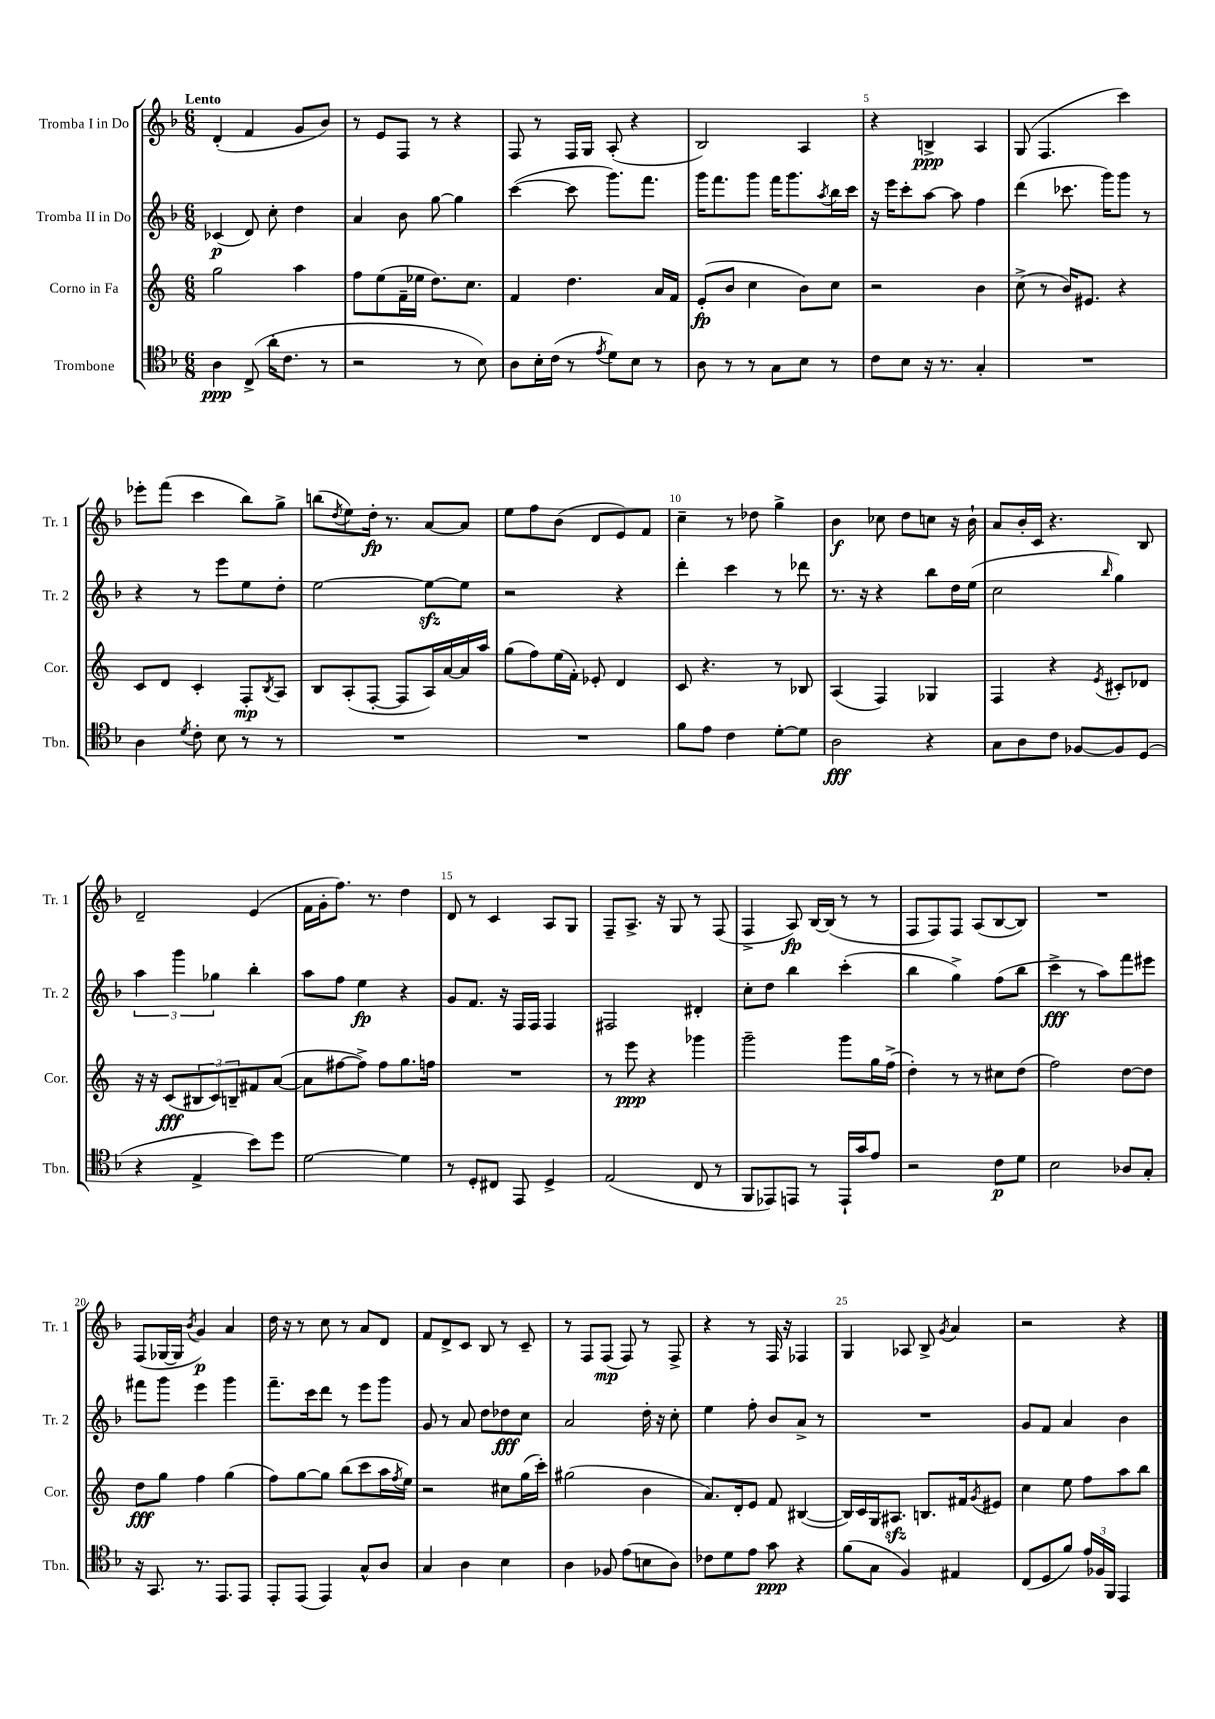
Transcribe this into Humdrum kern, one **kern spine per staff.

**kern	**dynam	**kern	**dynam	**kern	**dynam	**kern	**dynam
*part4	*part4	*part3	*part3	*part2	*part2	*part1	*part1
*staff4	*staff4	*staff3	*staff3	*staff2	*staff2	*staff1	*staff1
*I"Trombone	*	*I"Corno in Fa	*	*I"Tromba II in Do	*	*I"Tromba I in Do	*
*I'Tbn.	*	*I'Cor.	*	*I'Tr. 2	*	*I'Tr. 1	*
*clefC4	*	*clefG2	*	*clefG2	*	*clefG2	*
*k[b-]	*	*k[]	*	*k[b-]	*	*k[b-]	*
*M6/8	*	*M6/8	*	*M6/8	*	*M6/8	*
=1	=1	=1	=1	=1	=1	=1	=1
!	!	!	!	!	!	!LO:TX:a:B:t=Lento	!
4A\	ppp	2gg\	.	(4c-X/	p	(4d'/	.
(8C^/	.	.	.	8d/)	.	4f/	.
16a'\KL	.	.	.	8cc'\	.	.	.
8.c\J	.	.	.	.	.	.	.
.	.	4aa\	.	4dd\	.	8g/L	.
8r	.	.	.	.	.	8b-/J)	.
=2	=2	=2	=2	=2	=2	=2	=2
2r	.	8ff\L	.	4a/	.	8r	.
.	.	(8ee\	.	.	.	8e/L	.
.	.	16f~\L	.	8b-\	.	8F/J	.
.	.	16ee-X\JJ	.	.	.	.	.
.	.	8.dd\L)	.	[8gg\	.	8r	.
8r	.	.	.	4gg\]	.	4r	.
.	.	8.cc\J	.	.	.	.	.
8B-\)	.	.	.	.	.	.	.
=3	=3	=3	=3	=3	=3	=3	=3
8A\L	.	4f/	.	([4ccc\	.	8F/	.
16B-'\L	.	.	.	.	.	8r	.
(16c\JJ	.	.	.	.	.	.	.
8r	.	4.dd\	.	8ccc\]	.	16F/LL	.
.	.	.	.	.	.	16G/JJ	.
8qe/	.	.	.	.	.	.	.
8d\L)	.	.	.	8.ggg\L)	.	(8A'/	.
8B-\J	.	.	.	.	.	4r	.
.	.	.	.	8.fff\J	.	.	.
8r	.	16a/LL	.	.	.	.	.
.	.	16f/JJ	.	.	.	.	.
=4	=4	=4	=4	=4	=4	=4	=4
8A\	.	(8e'/L	fp	16ggg\KL	.	2B-/)	.
.	.	.	.	8.fff\	.	.	.
8r	.	8b/J	.	.	.	.	.
8r	.	4cc\	.	8ggg\J	.	.	.
8G\L	.	.	.	16fff\KL	.	.	.
.	.	.	.	8.ggg\	.	.	.
8B-\J	.	8b\L)	.	.	.	4A/	.
.	.	.	.	8qaa/	.	.	.
8r	.	8cc\J	.	16bb-\L	.	.	.
.	.	.	.	16ccc\JJ	.	.	.
=5	=5	=5	=5	=5	=5	=5	=5
8c\L	.	2r	.	16r	.	4r	.
.	.	.	.	16eee\KL	.	.	.
8B-\J	.	.	.	8ccc'\	.	.	.
16r	.	.	.	[8aa\J	.	4Bn^/	ppp
8.r	.	.	.	.	.	.	.
.	.	.	.	8aa\]	.	.	.
4G'/	.	4b\	.	4ff\	.	4A/	.
=6	=6	=6	=6	=6	=6	=6	=6
2.r	.	(8cc^\	.	(4ddd\	.	(8G/	.
.	.	8r	.	.	.	4.F/	.
.	.	16b/KL)	.	8.ccc-X\	.	.	.
.	.	8.e#X/J	.	.	.	.	.
.	.	.	.	16ggg\KL)	.	.	.
.	.	4r	.	8ggg\J	.	4ccc\)	.
.	.	.	.	8r	.	.	.
!!LO:LB:g=z
=7	=7	=7	=7	=7	=7	=7	=7
4A\	.	8c/L	.	4r	.	8eee-X'\L	.
.	.	8d/J	.	.	.	(8fff\J	.
8qd/	.	.	.	.	.	.	.
8c'\	.	4c'/	.	8r	.	4ccc\	.
8B-\	.	.	.	8eee\L	.	.	.
8r	.	8F'/L	mp	8ee\	.	8bb-\L)	.
.	.	8qB/	.	.	.	.	.
8r	.	8A/J	.	8dd'\J	.	8gg^\J	.
=8	=8	=8	=8	=8	=8	=8	=8
2.r	.	8B/L	.	[2ee\	.	(8bbn\L	.
.	.	.	.	.	.	8qdd/	.
.	.	(8A'/	.	.	.	8ee\)	.
.	.	[8F'/J	.	.	.	16dd'\Jk	fp
.	.	.	.	.	.	8.r	.
.	.	8F/L]	.	.	.	.	.
.	.	16A/L)	.	8eezz\L_	.	[8a/L	.
.	.	[16a/	.	.	.	.	.
.	.	16a/]	.	8ee\J]	.	8a/J]	.
.	.	16aa/JJ	.	.	.	.	.
=9	=9	=9	=9	=9	=9	=9	=9
2.r	.	(8gg\L	.	2r	.	8ee\L	.
.	.	8ff\)	.	.	.	8ff\	.
.	.	(16ee\L	.	.	.	(8b-\J	.
.	.	16f'\JJ)	.	.	.	.	.
.	.	8e-X'/	.	.	.	8d/L	.
.	.	4d/	.	4r	.	8e/)	.
.	.	.	.	.	.	8f/J	.
=10	=10	=10	=10	=10	=10	=10	=10
8f\L	.	8c/	.	4ddd'\	.	4cc~\	.
8e\J	.	4.r	.	.	.	.	.
4c\	.	.	.	4ccc\	.	8r	.
.	.	.	.	.	.	8dd-X\	.
[8d'\L	.	8r	.	8r	.	4gg^\	.
8d\J]	.	8B-X/	.	8ddd-X\	.	.	.
=11	=11	=11	=11	=11	=11	=11	=11
2A\	fff	(4A/	.	8.r	.	4b-\	f
.	.	.	.	16r	.	.	.
.	.	4F/)	.	4r	.	8cc-X\	.
.	.	.	.	.	.	8dd\L	.
4r	.	4G-X/	.	8bb-\L	.	8ccn\J	.
.	.	.	.	16dd\L	.	16r	.
.	.	.	.	(16ee\JJ	.	16b-`\	.
=12	=12	=12	=12	=12	=12	=12	=12
8G\L	.	4F/	.	2cc\	.	8a/L	.
8A\	.	.	.	.	.	16b-'/L	.
.	.	.	.	.	.	16c/JJ	.
8c\J	.	4r	.	.	.	4.r	.
[8F-X/L	.	.	.	.	.	.	.
.	.	8qe/	.	16qqbb-/	.	.	.
8F-/]	.	8c#X'/L	.	4gg\)	.	.	.
(8D/J	.	8d-X/J	.	.	.	8B-/	.
!!LO:LB:g=z
=13	=13	=13	=13	=13	=13	=13	=13
4r	.	16r	.	6aa\	.	2d~/	.
.	.	16r	.	.	.	.	.
.	.	(8c/L	fff	.	.	.	.
.	.	.	.	6ggg\	.	.	.
4E^/	.	12B#X/	.	.	.	.	.
.	.	12c/)	.	6gg-X\	.	.	.
.	.	12Bn~/	.	.	.	.	.
8b-\L)	.	8f#X/	.	4bb-'\	.	(4e/	.
8dd\J	.	([8a/J	.	.	.	.	.
=14	=14	=14	=14	=14	=14	=14	=14
[2d\	.	8a\L]	.	8aa\L	.	16f\LL	.
.	.	.	.	.	.	16g'\J	.
.	.	[8ff#X\	.	8ff\J	.	8.ff\J)	.
.	.	8ff#^\J])	.	4ee\	fp	.	.
.	.	.	.	.	.	8.r	.
.	.	8ff#\L	.	.	.	.	.
4d\]	.	8.gg\	.	4r	.	4dd\	.
.	.	16ffn\Jk	.	.	.	.	.
=15	=15	=15	=15	=15	=15	=15	=15
8r	.	2.r	.	8g/L	.	8d/	.
8D'/L	.	.	.	8.f/J	.	8r	.
8C#X/J	.	.	.	.	.	4c/	.
.	.	.	.	16r	.	.	.
8EE/	.	.	.	16F/LL	.	.	.
.	.	.	.	16F/JJ	.	.	.
4D^/	.	.	.	4F/	.	8A/L	.
.	.	.	.	.	.	8G/J	.
=16	=16	=16	=16	=16	=16	=16	=16
(2E/	.	8r	.	2F#X/	.	8F~/L	.
.	.	8eee\	ppp	.	.	8.A^/J	.
.	.	4r	.	.	.	.	.
.	.	.	.	.	.	16r	.
.	.	.	.	.	.	8G/	.
8C/	.	4ggg-X\	.	4d#X'/	.	8r	.
8r	.	.	.	.	.	(8F/	.
=17	=17	=17	=17	=17	=17	=17	=17
8FF/L	.	2ggg~\	.	8cc'\L	.	4F^/	.
8EE-X/)	.	.	.	8dd\J	.	.	.
8EEn/J	.	.	.	4bb-\	.	8A/)	fp
8r	.	.	.	.	.	[16B-/LL	.
.	.	.	.	.	.	(16B-/JJ]	.
16EE`/LL	.	8ggg\L	.	(4ccc'\	.	8r	.
16g/J	.	.	.	.	.	.	.
8e/J	.	16gg\L	.	.	.	8r	.
.	.	(16ff^\JJ	.	.	.	.	.
=18	=18	=18	=18	=18	=18	=18	=18
2r	.	4dd'\)	.	4bb-\	.	8F/L	.
.	.	.	.	.	.	8F/)	.
.	.	8r	.	4gg^\)	.	8F/J	.
.	.	8r	.	.	.	(8A/L	.
8c\L	p	8cc#X\L	.	(8ff\L	.	[8B-/	.
8d\J	.	(8dd\J	.	8bb-\J	.	8B-/J])	.
=19	=19	=19	=19	=19	=19	=19	=19
2B-\	.	2ff\)	.	4ccc^\	fff	2.r	.
.	.	.	.	8r	.	.	.
.	.	.	.	8aa\L)	.	.	.
8A-X/L	.	[8dd\L	.	8fff\	.	.	.
8G'/J	.	8dd\J]	.	8eee#X\J	.	.	.
!!LO:LB:g=z
=20	=20	=20	=20	=20	=20	=20	=20
16r	.	8dd\L	fff	8fff#X\L	.	(8F/L	.
8.GG/	.	.	.	.	.	.	.
.	.	8gg\J	.	8ggg\J	.	[16G-X/L	.
.	.	.	.	.	.	16G-/JJ]	.
.	.	.	.	.	.	8qb-/	.
8.r	.	4ff\	.	4eee\	.	4g/)	p
8.EE/L	.	.	.	.	.	.	.
.	.	(4gg\	.	4ggg\	.	4a/	.
8EE/J	.	.	.	.	.	.	.
=21	=21	=21	=21	=21	=21	=21	=21
8EE'/L	.	8ff\L)	.	8.fff~\L	.	16dd\	.
.	.	.	.	.	.	16r	.
(8EE/J	.	[8gg\	.	.	.	8r	.
.	.	.	.	16ccc\k	.	.	.
4EE/)	.	8gg\J]	.	8ddd\J	.	8cc\	.
.	.	(8bb\L	.	8r	.	8r	.
8G^^/L	.	8ccc\	.	8eee\L	.	8a/L	.
8A/J	.	16aa\L	.	8ggg\J	.	8d/J	.
.	.	8qff/	.	.	.	.	.
.	.	16ee\JJ)	.	.	.	.	.
=22	=22	=22	=22	=22	=22	=22	=22
4G/	.	2r	.	8g/	.	8f/L	.
.	.	.	.	8r	.	8d^/	.
4A\	.	.	.	8a/	.	8c/J	.
.	.	.	.	8dd\L	.	8B-/	.
4B-\	.	8cc#X\L	.	8dd-X\	fff	8r	.
.	.	(16gg\L	.	8cc\J	.	8c~/	.
.	.	16ccc'\JJ)	.	.	.	.	.
=23	=23	=23	=23	=23	=23	=23	=23
4A\	.	(2gg#X\	.	2a/	.	8r	.
.	.	.	.	.	.	8F/L	.
8F-X/	.	.	.	.	.	(8F/J	mp
(8e\L	.	.	.	.	.	8F/)	.
8Bn\	.	4b\	.	16dd'\	.	8r	.
.	.	.	.	16r	.	.	.
8A\J)	.	.	.	8cc'\	.	8F^/	.
=24	=24	=24	=24	=24	=24	=24	=24
8c-X\L	.	8.a/L)	.	4ee\	.	4r	.
8d\	.	.	.	.	.	.	.
.	.	16d'/k	.	.	.	.	.
8e\J	.	8e/J	.	8ff'\	.	8r	.
8g\	ppp	8f/	.	8b-/L	.	16F/	.
.	.	.	.	.	.	16r	.
4r	.	([4B#X/	.	8a^/J	.	4F-X/	.
.	.	.	.	8r	.	.	.
=25	=25	=25	=25	=25	=25	=25	=25
(8f\L	.	16B#/LL])	.	2.r	.	4G/	.
.	.	16c/	.	.	.	.	.
8G\J	.	16G/J	.	.	.	.	.
.	.	8.A#Xzz/J	.	.	.	.	.
4F/)	.	.	.	.	.	8A-X/	.
.	.	8.Bn/L	.	.	.	8B-^/	.
.	.	.	.	.	.	8qg/	.
4E#X/	.	.	.	.	.	4a/	.
.	.	16f#X/k	.	.	.	.	.
.	.	8qg/	.	.	.	.	.
.	.	8e#X/J	.	.	.	.	.
=26	=26	=26	=26	=26	=26	=26	=26
(8C/L	.	4cc\	.	8g/L	.	2r	.
8D/	.	.	.	8f/J	.	.	.
8f/J)	.	8ee\	.	4a/	.	.	.
24e/LL	.	8ff\L	.	.	.	.	.
24F-X/	.	.	.	.	.	.	.
24FF/JJ	.	.	.	.	.	.	.
4EE/	.	8aa\	.	4b-\	.	4r	.
.	.	8bb\J	.	.	.	.	.
==	==	==	==	==	==	==	==
*-	*-	*-	*-	*-	*-	*-	*-
